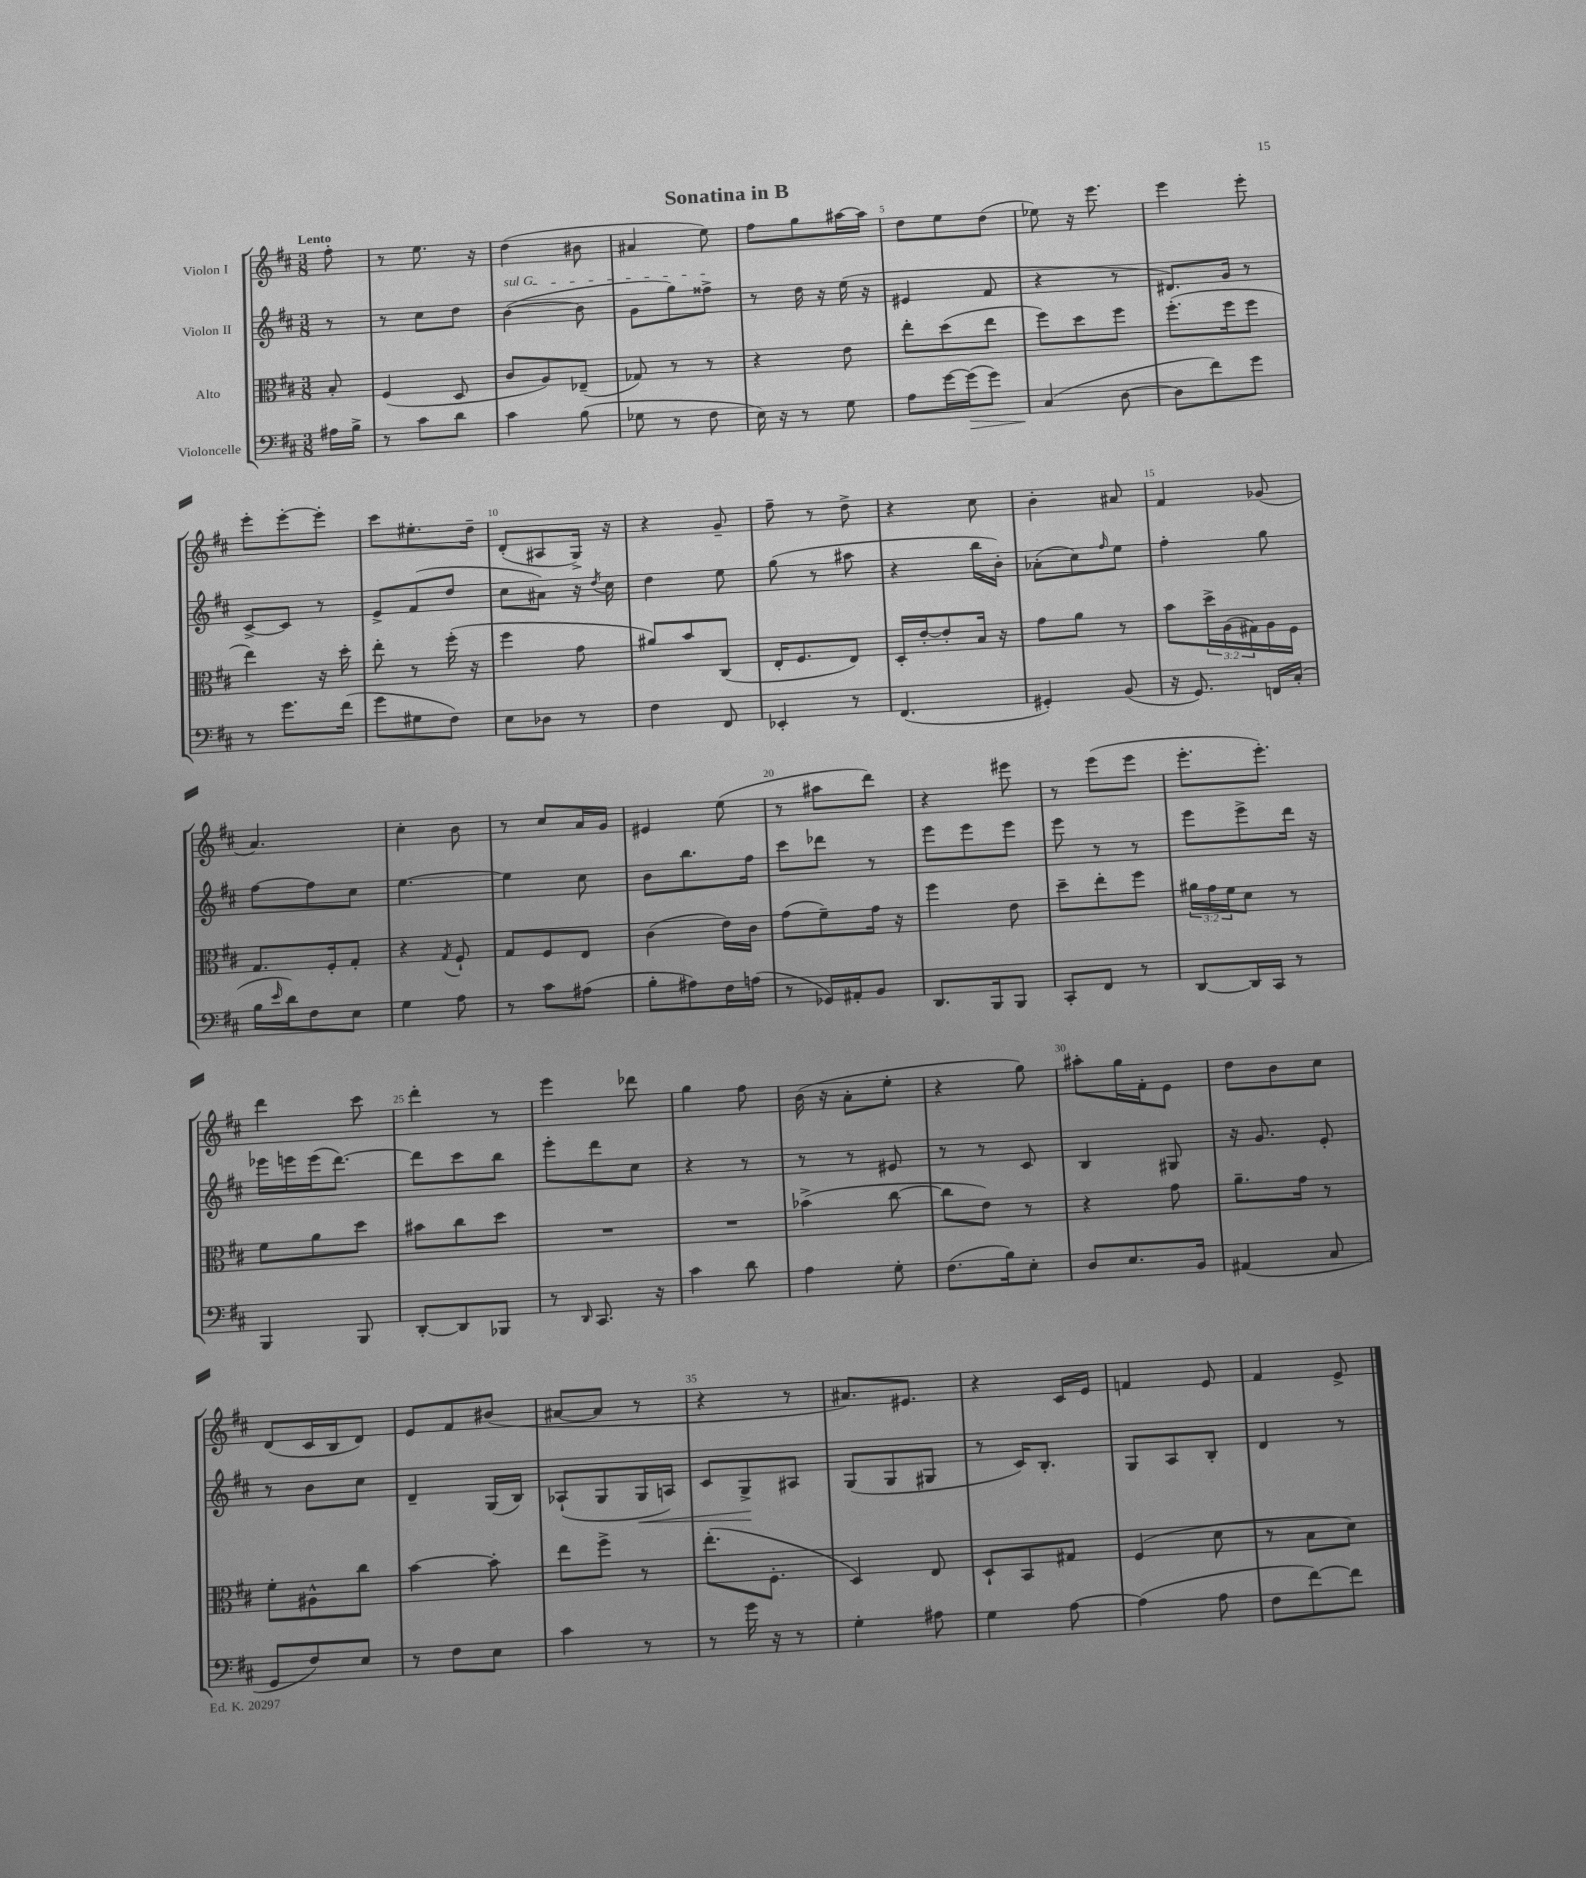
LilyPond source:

\header { title = "Sonatina in B" }
<<
\new StaffGroup <<
\new Staff = "s0" \with { instrumentName = "Violon I" } {
    \clef treble \key d \major \numericTimeSignature \time 3/8 \partial 8 \tempo "Lento"
    fis''8-. |
    r8 e''8. r16 |
    d''4( bis'8 |
    ais'4 e''8) |
    fis''8 g''8 ais''16~ ais''16 |
    d''8 e''8 d''8( |
    ees''8) r16 e'''8. |
    e'''4 e'''8-. |
    e'''8-. e'''8~-. e'''8-. |
    cis'''8 eis''8.-. d''16-- |
    d'8-.( ais8 g16->) r16 |
    r4 g'8-- |
    fis''8-- r8 d''8-> |
    r4 cis''8 |
    b'4-. ais'8 |
    fis'4 ges'8( |
    a'4.) |
    cis''4-. b'8 |
    r8 cis''8 a'16 g'16 |
    eis'4 e''8( |
    r8 ais''8 d'''8) |
    r4 eis'''8 |
    r8 e'''8( e'''8 |
    e'''8.-. e'''8.-.) |
    d'''4 cis'''8 |
    d'''4-. r8 |
    e'''4 des'''8 |
    g''4 fis''8 |
    b'16( r16 a'8-. e''8-. |
    r4 g''8) |
    ais''8-. g''16 fis'16-. e'8 |
    d''8 b'8 cis''8 |
    d'8( cis'16 b16 d'8) |
    e'8 fis'8 bis'8( |
    ais'8~ ais'8 r8 |
    r4 r8 |
    ais'8.) eis'8. |
    r4 cis'16 e'16 |
    f'4 e'8 |
    fis'4 e'8-> \bar "|." |
}
\new Staff = "s1" \with { instrumentName = "Violon II" } {
    \clef treble \key d \major \numericTimeSignature \time 3/8 \partial 8
    r8 |
    r8 cis''8 d''8 |
    \once \override TextSpanner.bound-details.left.text = \markup { \italic "sul G" } b'4~\startTextSpan( b'8 |
    g'8 g''8) fisis''8->\stopTextSpan |
    r8 d''16 r16 e''16( r16 |
    eis'4 fis'8 |
    r4 r8 |
    dis'8.) g'16 r8 |
    cis'8~-> cis'8 r8 |
    e'8-> fis'8( d''8 |
    cis''8 ais'8) r16 \acciaccatura { d''8 } cis''16 |
    d''4 e''8 |
    g''8( r8 ais''8 |
    r4 b''16 b'16-.) |
    aes'8-.( cis''8) \grace { fis''16 } e''8 |
    fis''4-. g''8 |
    fis''8~ fis''8 cis''8 |
    e''4.~ |
    e''4 cis''8 |
    b'8 b''8. fis''16 |
    cis'''8 des'''8 r8 |
    e'''8 e'''8 e'''8 |
    e'''8 r8 r8 |
    e'''8 e'''8-> d'''16 r16 |
    ees'''16 e'''16 e'''16( d'''8.~) |
    d'''8 cis'''8 b''8 |
    e'''8-. d'''8 cis''8 |
    r4 r8 |
    r8 r8 eis'8 |
    r8 r8 cis'8 |
    b4 gis8 |
    r16 g'8. e'8-. |
    r8 b'8 cis''8 |
    d'4-- g16( b16) |
    aes8-!( g8 g16\< a16) |
    cis'8 g8->\! ais8 |
    g8( g8 gis8 |
    r8 cis'16) b8.-. |
    g8 a8 b8-. |
    d'4 r8 \bar "|." |
}
\new Staff = "s2" \with { instrumentName = "Alto" } {
    \clef alto \key d \major \numericTimeSignature \time 3/8 \override Staff.TupletNumber.text = #tuplet-number::calc-fraction-text \partial 8
    b8-. |
    fis4( d8 |
    cis'8 a8) ees8--( |
    ges8) r8 r8 |
    r4 e'8 |
    e''8-. d''8( e''8 |
    fis''8) d''8 fis''8 |
    fis''8.-.( fis''16 fis''8 |
    e''4) r16 d''16-. |
    e''8-. r8 fis''16-.( r16 |
    fis''4 g'8 |
    ais'8) b'8 cis8( |
    e16-. fis8. e8) |
    d16-. e'16~-. e'8-. b16 r16 |
    g'8 a'8 r8 |
    b'8 \tuplet 3/2 { d''16-> a16( gis16) } a16 fis16 |
    g8. fis16-. g8-. |
    r4 \acciaccatura { g8 } fis8-! |
    g8 fis8 e8 |
    cis'4( e'16) cis'16 |
    g'8( fis'8--) g'16 r16 |
    fis''4 e'8 |
    d''8-- e''8-. fis''8 |
    \tuplet 3/2 { ais'16 g'16 fis'16 } d'8 r8 |
    fis'8 a'8 d''8 |
    bis'8 cis''8 d''8 |
    R4. |
    R4. |
    bes'4->( cis''8~ |
    cis''8 e'8) r8 |
    r4 g'8 |
    a'8.-- g'16 r8 |
    fis'8-. ais8-^ cis''8 |
    b'4~ b'8-. |
    e''8 fis''8-> r8 |
    e''8.-.( fis8.-. |
    d4) e8 |
    d8-! b,8 gis8 |
    fis4( d'8 |
    r8 b8 d'8) \bar "|." |
}
\new Staff = "s3" \with { instrumentName = "Violoncelle" } {
    \clef bass \key d \major \numericTimeSignature \time 3/8 \partial 8
    ais16 b16-> |
    r8 cis'8 d'8 |
    cis'4 b8( |
    ges8 r8 fis8 |
    e16) r16 r8 g8 |
    a8 g'16~ g'16\>( g'8) |
    cis4\!( d8~ |
    d8 fis'8) g'8 |
    r8 g'8. fis'16( |
    g'8 gis8 fis8) |
    e8 des8 r8 |
    fis4 fis,8 |
    ees,4-. r8 |
    fis,4.( |
    gis,4-.) b,8( |
    r16 g,8.) f,16 cis16-.( |
    b16 \grace { e'16 } d'16) fis8 e8 |
    g4 a8 |
    r8 cis'8 ais8( |
    b8-. ais8) fis16 a16( |
    r8 ges,16) ais,16-. b,8 |
    d,8. b,,16 b,,8 |
    cis,8-. fis,8 r8 |
    d,8~ d,16 cis,16 r8 |
    b,,4 b,,8 |
    d,8~-. d,8 bes,,8 |
    r8 \grace { d,16 } cis,8. r16 |
    cis'4 d'8 |
    a4 g8-. |
    fis8.( b16) e8-. |
    d8 e8. b,16 |
    ais,4( cis8 |
    g,8 fis8) e8 |
    r8 fis8 e8 |
    cis'4 r8 |
    r8 g'16 r16 r8 |
    g4-. ais8 |
    g4 a8~ |
    a4( a8 |
    fis8 fis'8~) fis'8 \bar "|." |
}
>>
>>
\layout { \context { \Score \override BarNumber.break-visibility = ##(#f #t #t) barNumberVisibility = #(every-nth-bar-number-visible 5) } }
